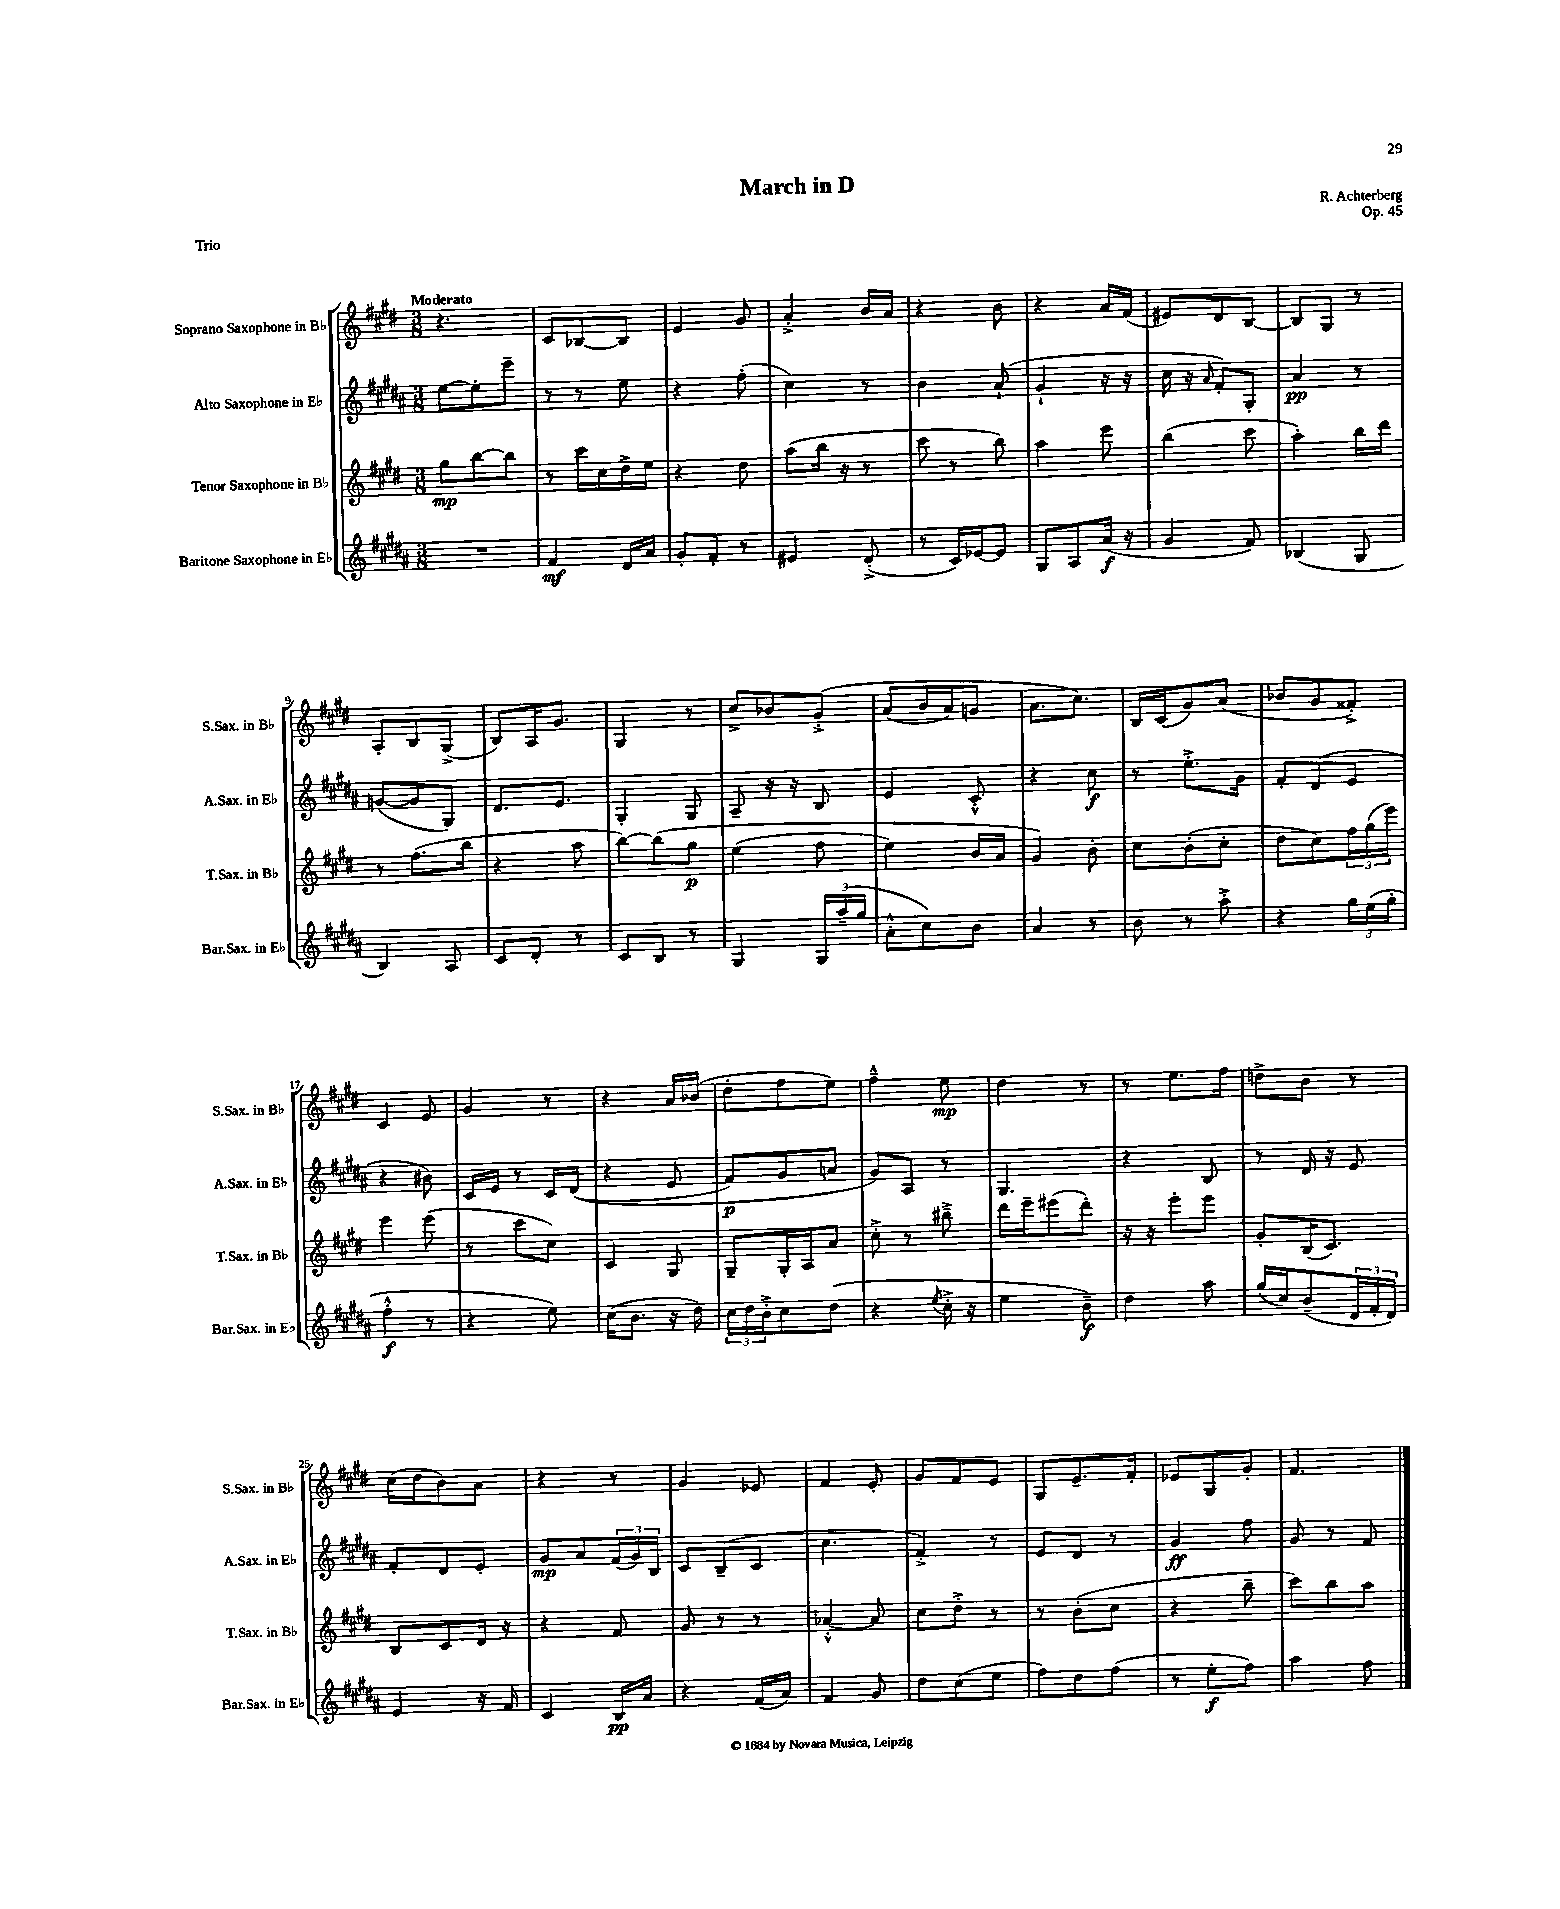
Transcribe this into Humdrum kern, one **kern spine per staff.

**kern	**kern	**kern	**kern
*staff4	*staff3	*staff2	*staff1
*clefG2	*clefG2	*clefG2	*clefG2
*k[f#c#g#d#a#]	*k[f#c#g#d#]	*k[f#c#g#d#a#]	*k[f#c#g#d#]
*M3/8	*M3/8	*M3/8	*M3/8
4.r	8gg#	[8ee	4.r
.	[8bb	8ee']	.
.	8bb]	8eee~	.
=	=	=	=
4f#	8r	8r	8c#
.	16ccc#	8r	[8B-
.	16cc#	.	.
16d#	16dd#^	8ee	8B-]
16a#	16ee	.	.
=	=	=	=
8g#'	4r	4r	4e
8f#'	.	.	.
8r	8dd#	(8ff#'	8g#
=	=	=	=
4e#	(8aa	4cc#)	4a'^
.	16bb	.	.
.	16r	.	.
(8d#'^	8r	8r	16b
.	.	.	16a
=	=	=	=
8r	8ccc#	4b	4r
16c#)	8r	.	.
[16e-	.	.	.
8e-]	8bb)	(8a#`	8b
=	=	=	=
8G#	4aa	4g#`	4r
8A#	.	.	.
(16a#	8eee	16r	16a
16r	.	16r	(16f#
=	=	=	=
4g#	(4bb	16cc#	8e#)
.	.	16r	.
.	.	16qqa#	.
.	.	8f#')	8d#
8f#)	8ccc#	8G#'	[8B
=	=	=	=
(4B-	4aa')	4a#	8B]
.	.	.	8G#
8G#	16bb	8r	8r
.	16ddd#	.	.
=	=	=	=
4B)	8r	([8g	8A'
.	(8.ff#	8g]	8B
8A#	.	8G#)	(8G#^
.	16bb	.	.
=	=	=	=
8c#	4r	8.d#	8B)
8d#'	.	.	16A
.	.	8.e	8.g#
8r	8aa	.	.
=	=	=	=
8c#	[8bb)	4G#'	4G#
8B	&(8bb]	.	.
8r	8gg#	8G#	8r
=	=	=	=
4G#	(4ee	8A#~	8cc#^
.	.	16r	8b-
.	.	16r	.
24G#	8ff#	8B	&(8g#'^
(24aa#~	.	.	.
24gg#	.	.	.
=	=	=	=
8a#'^^	4ee)	4e	(8a
8cc#)	.	.	16b
.	.	.	16a)
8b	16b	8c#'^^	8g
.	16a	.	.
=	=	=	=
4a#	4g#&)	4r	8.a
.	.	.	8.cc#&)
8r	8b'	8cc#	.
=	=	=	=
8b	8cc#	8r	16B
.	.	.	(16c#
8r	(8b'	8.ee'^	8g#)
8aa#'^	8cc#'	.	(8a
.	.	16g#	.
=	=	=	=
4r	8dd#	8f#'	8b-
.	8cc#)	(8d#	8g#
24gg#	24ff#	8e	8f##'^)
(24ee	(24gg#	.	.
24gg#'	24eee)	.	.
=	=	=	=
4ff#'^^	4eee	4r	4c#
8r	(8eee	8b#)	8e
=	=	=	=
4r	8r	16c#	4g#
.	.	16e	.
.	8ccc#	8r	.
8ee)	8cc#)	16c#	8r
.	.	&((16d#	.
=	=	=	=
(16cc#	4c#	4r	4r
8.b	.	.	.
16r	8G#	8e	16a
16dd#)	.	.	(16b-
=	=	=	=
24cc#	8G#~	8f#)	8dd#'
24dd#	.	.	.
24b'^	.	.	.
8cc#	16G#'	8g#	8ff#
.	16A	.	.
(8dd#	8a	8a	8ee)
=	=	=	=
4r	8cc#'^	8g#&)	4ff#~^^
.	8r	8A#	.
8qee	.	.	.
16cc#'^	8bb#~^	8r	8ee
16r	.	.	.
=	=	=	=
4ee	16ddd#	4.G#	4dd#
.	16eee~	.	.
.	(8eee#	.	.
8b~)	8ddd#')	.	8r
=	=	=	=
4dd#	16r	4r	8r
.	16r	.	.
.	8eee'	.	8.ee
8aa#	8eee	8B	.
.	.	.	16ff#
=	=	=	=
(16gg#	8g#'	8r	8dd^
16cc#)	.	.	.
(8b~	(16B	16d#	8b
.	8.c#)	16r	.
24d#	.	8e	8r
24f#'	.	.	.
24d#)	.	.	.
=	=	=	=
4e	8B	8f#'	(16cc#
.	.	.	16dd#
.	8c#	8d#	8b)
16r	16d#	8e'	8a
16f#	16r	.	.
=	=	=	=
4c#	4r	8g#	4r
.	.	8a#	.
16B	8f#	(24f#	8r
.	.	24g#)	.
16a#	.	.	.
.	.	24B	.
=	=	=	=
4r	8g#	8c#	4g#
.	8r	(8B~	.
(16f#	8r	8c#	8e-
16a#)	.	.	.
=	=	=	=
4f#	[4a-'^^	4.cc#	4f#
8g#	8a-]	.	8e'
=	=	=	=
8dd#	8cc#	4f#'^)	8g#
(8cc#	8dd#'^	.	8f#
8ee	8r	8r	8e
=	=	=	=
8ff#)	8r	8e	8G#
8dd#	(8b'	8d#	8.e~
(8ff#	8cc#	8r	.
.	.	.	16f#'
=	=	=	=
8r	4r	4g#	8e-
8ee'	.	.	8G#
8ff#)	8bb~	8ff#	8g#'
=	=	=	=
4aa#	8ccc#)	8g#	4.f#
.	8bb	8r	.
8ff#	8aa	8f#	.
==	==	==	==
*-	*-	*-	*-
